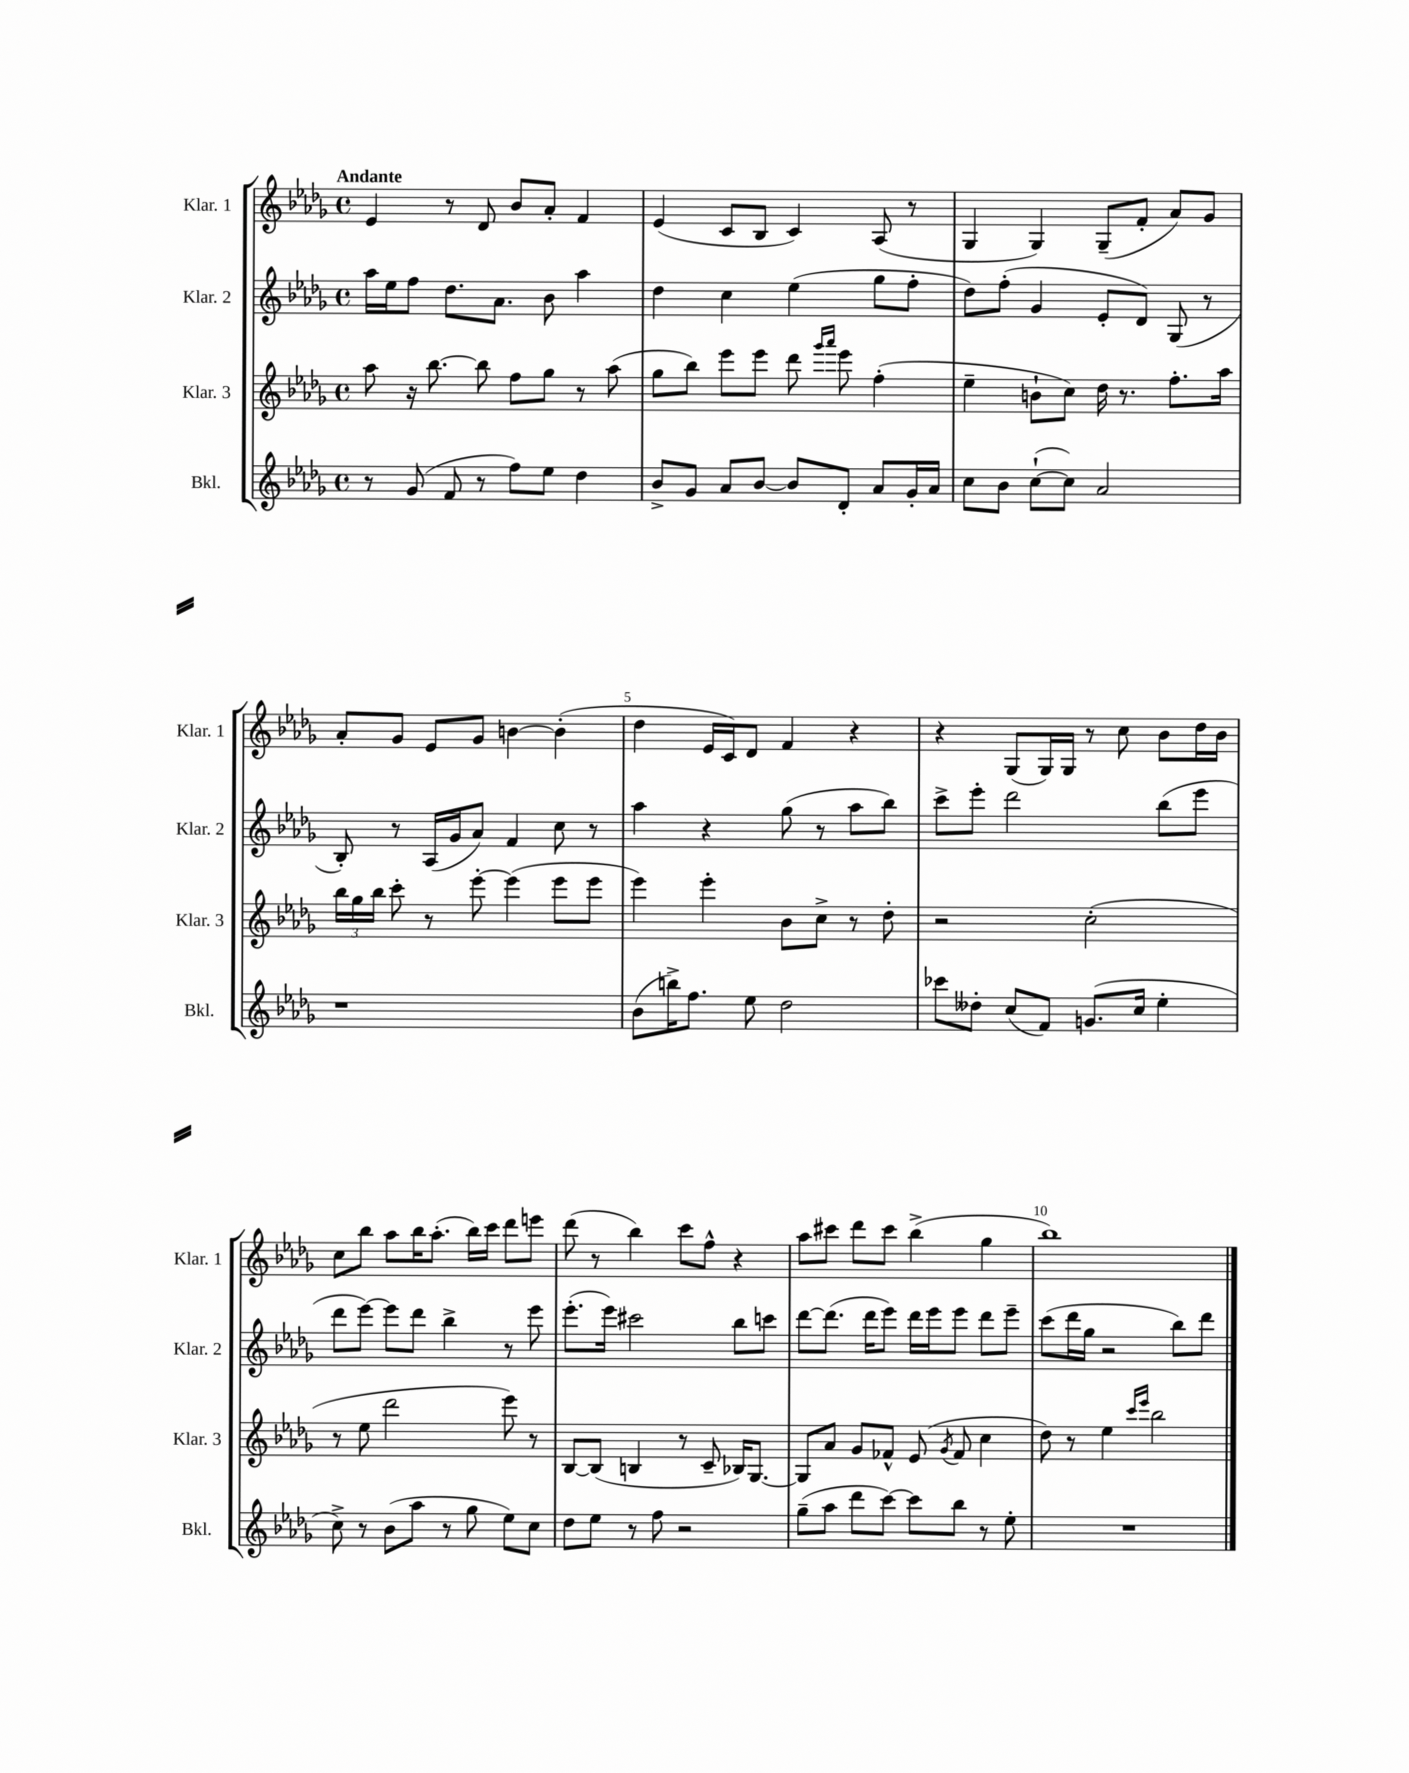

**kern	**kern	**kern	**kern
*staff4	*staff3	*staff2	*staff1
*clefG2	*clefG2	*clefG2	*clefG2
*k[b-e-a-d-g-]	*k[b-e-a-d-g-]	*k[b-e-a-d-g-]	*k[b-e-a-d-g-]
*M4/4	*M4/4	*M4/4	*M4/4
*met(c)	*met(c)	*met(c)	*met(c)
8r	8aa-	16aa-	4e-
.	.	16ee-	.
(8g-	16r	8ff	.
.	[8.bb-	.	.
8f	.	8.dd-	8r
8r	8bb-]	.	8d-
.	.	8.a-	.
8ff)	8ff	.	8b-
8ee-	8gg-	8b-	8a-'
4dd-	8r	4aa-	4f
.	(8aa-	.	.
=	=	=	=
8b-^	8gg-	4dd-	(4e-
8g-	8bb-)	.	.
8a-	8eee-	4cc	8c
[8b-	8eee-	.	8B-
8b-]	8ddd-	(4ee-	4c)
.	16qqggg-	.	.
.	16qqaaa-	.	.
8d-'	8eee-	.	.
8a-	(4ff'	8gg-	(8A-
16g-'	.	8ff'	8r
16a-	.	.	.
=	=	=	=
8cc	4ee-~	8dd-)	4G-
8b-	.	(8ff'	.
([8cc`	8b`	4g-	4G-)
8cc])	8cc)	.	.
2a-	16dd-	8e-'	(8G-~
.	8.r	.	.
.	.	8d-)	8f'
.	8.ff'	(8G-	8a-)
.	.	8r	8g-
.	16aa-	.	.
=	=	=	=
1r	24bb-	8B-')	8a-'
.	24gg-	.	.
.	24bb-	.	.
.	8ccc'	8r	8g-
.	8r	(16A-	8e-
.	.	16g-	.
.	[8eee-'	8a-)	8g-
.	(4eee-]	4f	[4b
.	8eee-	8cc	(4b']
.	8eee-	8r	.
=	=	=	=
(8b-	4eee-)	4aa-	4dd-
16bb^)	.	.	.
8.ff	.	.	.
.	4eee-'	4r	16e-
.	.	.	16c)
8ee-	.	.	8d-
2dd-	8b-	(8gg-	4f
.	8cc^	8r	.
.	8r	8aa-	4r
.	8dd-'	8bb-)	.
=	=	=	=
8ccc-	2r	8ccc^	4r
8dd--'	.	8eee-'	.
(8cc	.	2ddd-	(8G-
8f)	.	.	16G-)
.	.	.	16G-
(8.g	(2cc'	.	8r
.	.	.	8cc
16cc	.	.	.
4ee-'	.	(8bb-	8b-
.	.	8eee-	16dd-
.	.	.	16b-
=	=	=	=
8cc^)	8r	8ddd-	8cc
8r	8ee-	[8eee-)	8bb-
(8b-	2ddd-	8eee-]	8aa-
8aa-	.	8ddd-	16bb-
.	.	.	(8.aa-'
8r	.	4bb-^	.
8gg-	.	.	16bb-)
.	.	.	16ccc
8ee-)	8eee-)	8r	8ddd-
8cc	8r	8eee-	8eee
=	=	=	=
8dd-	[8B-	(8.eee-'	(8ddd-
8ee-	(8B-]	.	8r
.	.	16eee-)	.
8r	4B	2ccc#	4bb-)
8ff	.	.	.
2r	8r	.	8ccc
.	8c~	.	8ff^^
.	16B-)	8bb-	4r
.	[8.G-	.	.
.	.	8ccc	.
=	=	=	=
(8gg-~	8G-]	[8ddd-	8aa-
8aa-	8a-	(8.ddd-]	8ccc#
8ddd-	8g-	.	8ddd-
.	.	16ddd-	.
[8ccc)	8f-^^	8eee-)	8ccc#
8ccc]	(8e-	16ddd-	(4bb-^
.	.	16eee-	.
.	8qg-	.	.
8bb-	8f-	8eee-	.
8r	4cc	8ddd-	4gg-
8ee-'	.	8eee-~	.
=	=	=	=
1r	8dd-)	(8ccc	1bb-)
.	8r	16ddd-	.
.	.	16gg-	.
.	4ee-	2r	.
.	16qqccc	.	.
.	16qqeee-	.	.
.	2bb-	.	.
.	.	8bb-)	.
.	.	8ddd-	.
==	==	==	==
*-	*-	*-	*-
